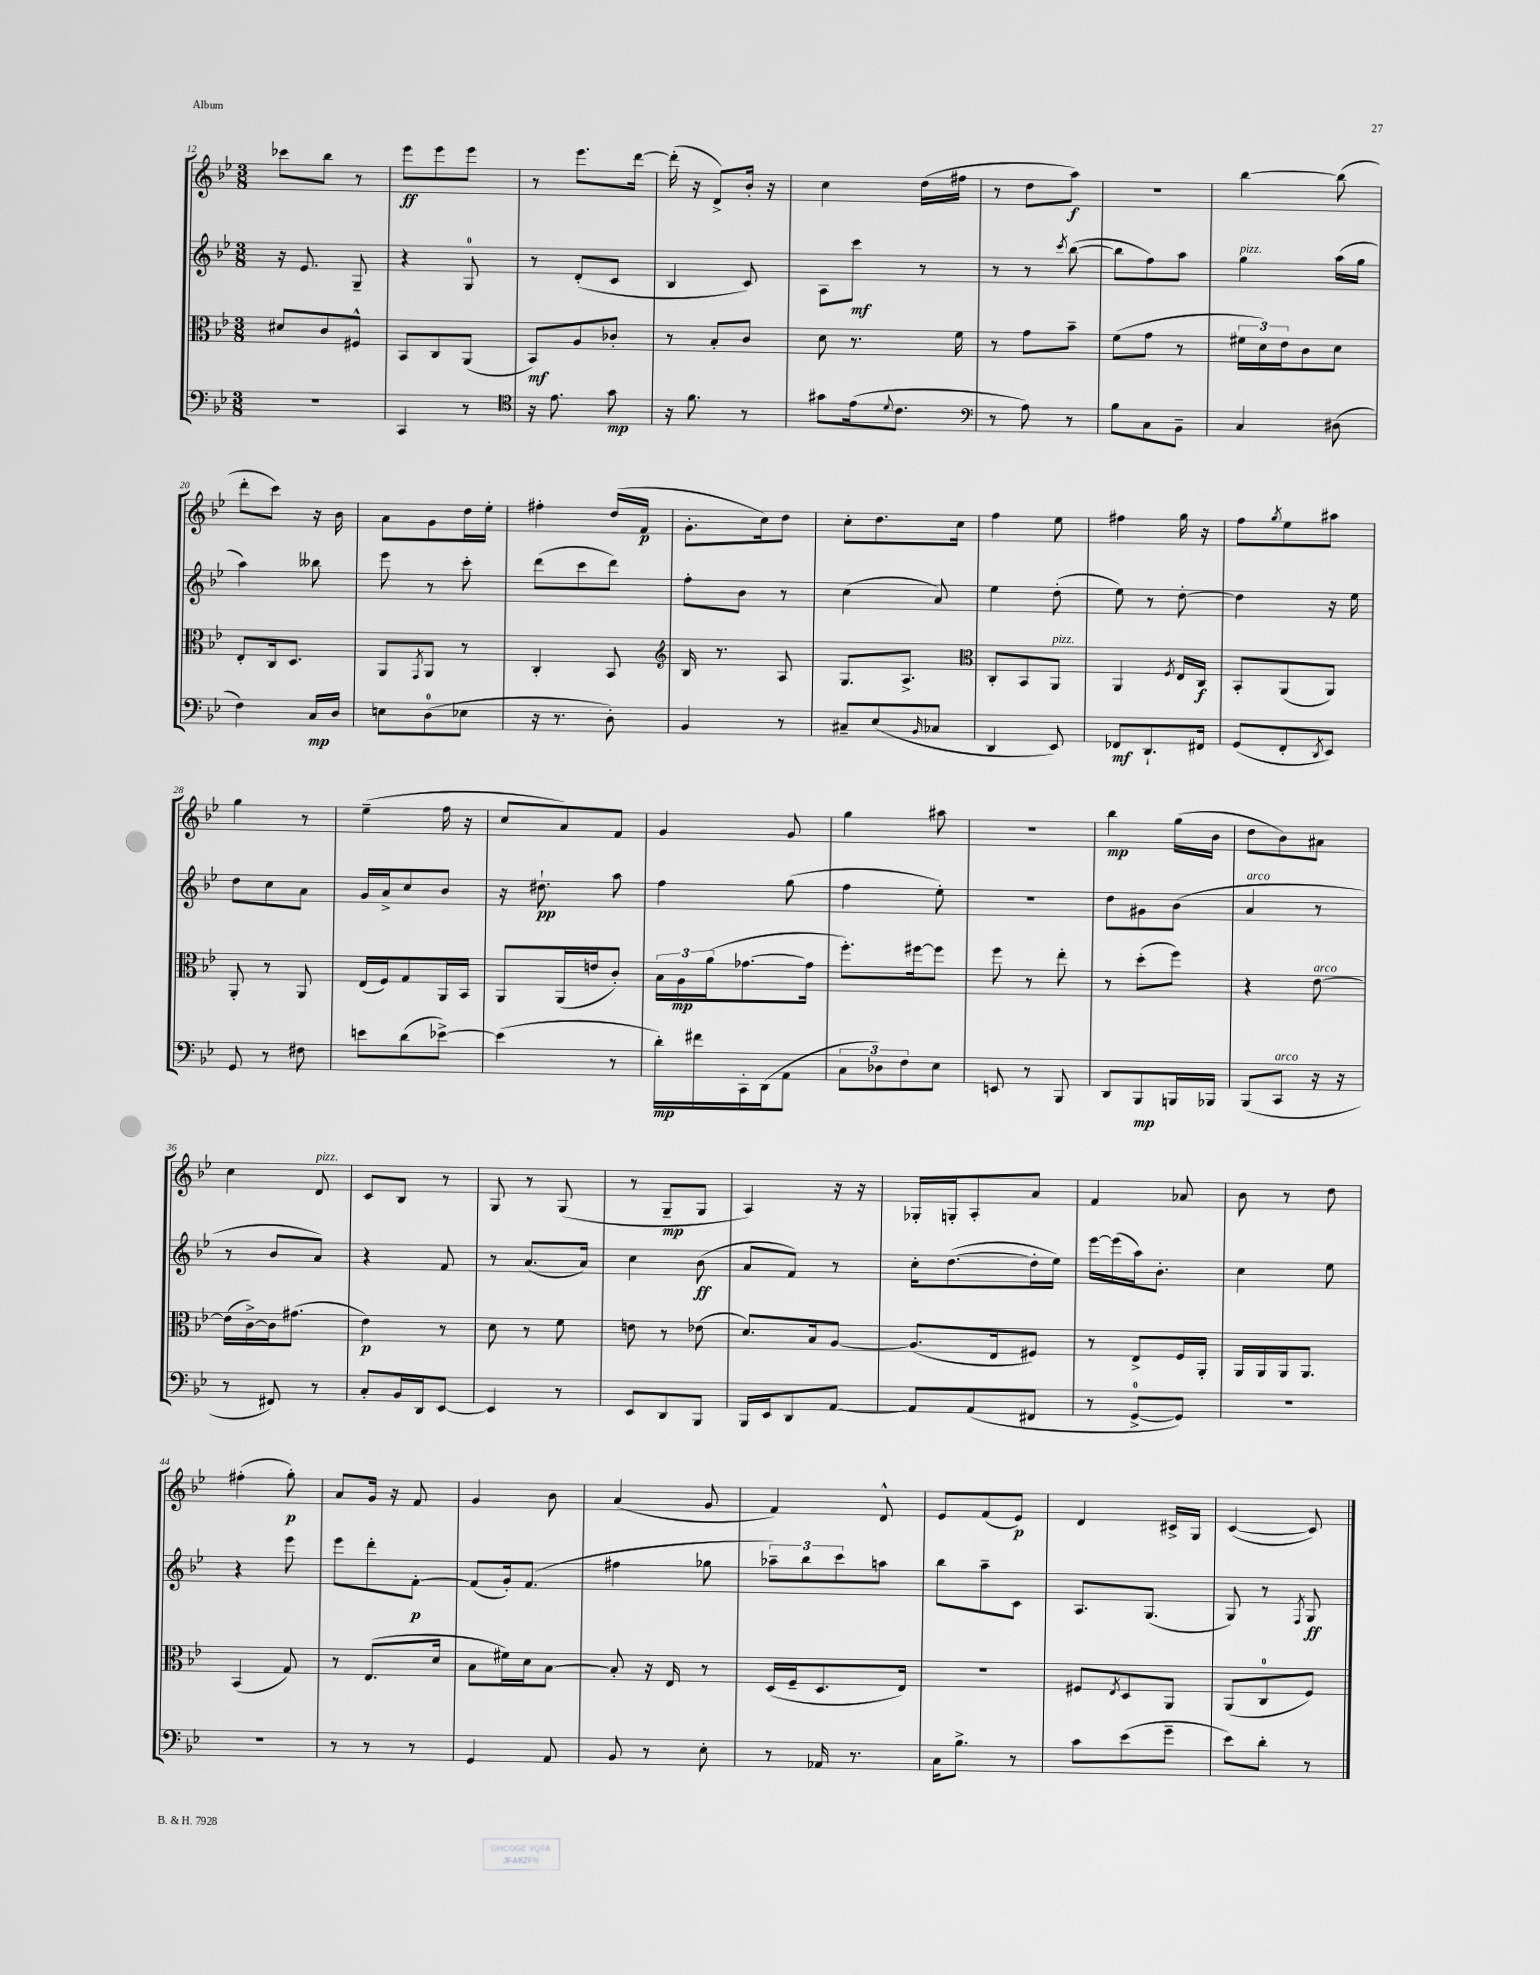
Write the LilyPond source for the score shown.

<<
\new StaffGroup <<
\new Staff = "s0" {
    \clef treble \key bes \major \numericTimeSignature \time 3/8
    ces'''8 bes''8 r8 |
    ees'''8\ff ees'''8 ees'''8 |
    r8 ees'''8. d'''16~ |
    d'''16-.( r16 d'8->) bes'16-. r16 |
    c''4 d''16( fis''16 |
    r8 d''8 a''8\f) |
    R4. |
    bes''4~ bes''8( |
    d'''8-. c'''8) r16 bes'16 |
    a'8 g'8 d''16 ees''16-. |
    fis''4-. d''16( f'16\p |
    g'8.-. c''16) d''8 |
    c''8-. d''8. c''16 |
    f''4 ees''8 |
    fis''4 g''16 r16 |
    f''8 \acciaccatura { g''8 } ees''8 ais''8 |
    g''4 r8 |
    ees''4--( f''16 r16 |
    c''8 a'8) f'8 |
    g'4 g'8 |
    g''4 ais''8 |
    R4. |
    bes''4\mp g''16( bes'16 |
    d''8 bes'8) ais'8 |
    c''4 d'8^\markup { \italic "pizz." } |
    c'8 bes8 r8 |
    g8 r8 g8( |
    r8 g8--\mp g8 |
    a4) r16 r16 |
    ges16-. g16-. a8-. a'8 |
    f'4 aes'8 |
    bes'8 r8 d''8 |
    fis''4-.( g''8-.\p) |
    a'8 g'16 r16 f'8 |
    g'4 bes'8 |
    a'4( g'8 |
    f'4) d'8-^ |
    ees'8 f'8( ees'8\p) |
    d'4 cis'16-> g16 |
    c'4~( c'8) \bar "|." |
}
\new Staff = "s1" {
    \clef treble \key bes \major \numericTimeSignature \time 3/8
    r16 ees'8. g8-- |
    r4 g8-0 |
    r8 d'8-.( c'8 |
    bes4 c'8) |
    a8 c'''8\mf r8 |
    r8 r8 \acciaccatura { c'''8 } bes''8~( |
    bes''8 f''8) a''8 |
    g''4^\markup { \italic "pizz." } a''16( g''16 |
    a''4) beses''8 |
    ees'''8 r8 c'''8-. |
    d'''8( c'''8 d'''8) |
    f''8-. bes'8 r8 |
    c''4( a'8) |
    ees''4 d''8-.( |
    ees''8) r8 d''8~-. |
    d''4 r16 ees''16 |
    d''8 c''8 a'8 |
    g'16 a'16-> c''8 bes'8 |
    r16 dis''8.-!\pp a''8 |
    f''4 g''8( |
    f''4 ees''8-.) |
    R4. |
    d''8 gis'8 bes'8( |
    a'4^\markup { \italic "arco" } r8 |
    r8 bes'8 a'8) |
    r4 f'8 |
    r8 a'8.( a'16) |
    c''4 bes'8\ff( |
    a'8 f'8) r8 |
    c''16-. d''8.~( d''16-. ees''16) |
    ees'''16~ ees'''16( a''16) bes'8.-. |
    c''4 ees''8 |
    r4 ees'''8 |
    ees'''8 d'''8-. f'8~-.\p |
    f'8( g'16-.) f'8.( |
    fis''4 ges''8 |
    \tuplet 3/2 { aes''8--) bes''8 c'''8 } a''8 |
    bes''8 a''8-- c'8 |
    a8. g8.( |
    g8) r8 \acciaccatura { f8 } g8\ff \bar "|." |
}
\new Staff = "s2" {
    \clef alto \key bes \major \numericTimeSignature \time 3/8
    dis'8 c'8 fis8-^ |
    bes,8 c8 a,8( |
    bes,8\mf) a8 ces'8-. |
    r8 bes8-. c'8 |
    d'8 r8. f'16 |
    r8 g'8 bes'8-- |
    f'8( g'8 r8 |
    \tuplet 3/2 { fis'16 d'16) ees'16 } c'8 d'8 |
    ees8-. c16 d8. |
    a,8 \acciaccatura { g,8 } a,8 r8 |
    c4-. bes,8 |
    \clef treble bes16 r8. a8 |
    g8. a8.-> |
    \clef alto c8-. bes,8 a,8^\markup { \italic "pizz." } |
    a,4 \acciaccatura { f8 } ees16 c16\f |
    bes,8-. a,8( a,8) |
    a,8-. r8 a,8 |
    ees16( f16) g8 a,16 bes,16 |
    a,8 a,16( e'16 c'8-.) |
    \tuplet 3/2 { bes16 a16\mp a'16( } ges'8.~ ges'16 |
    f''8.-.) fis''16~ fis''8 |
    f''8 r8 ees''8-. |
    r8 d''8-.( f''8) |
    r4 ees'8~^\markup { \italic "arco" } |
    ees'16( c'16~->) c'16 gis'8.( |
    ees'4\p) r8 |
    d'8 r8 f'8 |
    e'8 r8 ees'8( |
    d'8.) bes16 a8~ |
    a8.( ees16 fis8) |
    r8 ees8-> f16 a,16-. |
    a,16 a,16 a,16 a,8. |
    bes,4( g8) |
    r8 ees8.( d'16 |
    bes8 fis'16) d'16 bes8~ |
    bes8-. r16 ees16 r8 |
    d16( f16-- d8. ees16) |
    R4. |
    fis8 \acciaccatura { ees8 } d8 a,8 |
    a,8( c8-0 f8) \bar "|." |
}
\new Staff = "s3" {
    \clef bass \key bes \major \numericTimeSignature \time 3/8
    R4. |
    c,4 r8 |
    \clef tenor r16 ees'8. g'8\mp |
    r16 f'8. r8 |
    gis'8 ees'16( \appoggiatura { d'8 } c'8. |
    \clef bass r8 a8) r8 |
    bes8 c8 bes,8-- |
    c4 dis8( |
    f4) c16\mp d16 |
    e8 d8-0( ees8 |
    r16 r8. d8-.) |
    bes,4 r8 |
    cis8-- ees8( \grace { bes,16 } ces8 |
    d,4 ees,8) |
    fes,8\mf d,8.-! fis,16 |
    g,8( f,8-. \acciaccatura { d,8 } ees,8) |
    g,8 r8 fis8 |
    e'8 d'8( ees'8~->) |
    ees'4( r8 |
    d'16-.\mp) fis'16 c,16-. d,16( a,8 |
    \tuplet 3/2 { c8 des8) f8 } ees8 |
    e,8 r8 bes,,8 |
    d,8 bes,,8\mp b,,16 bes,,16 |
    bes,,8( c,8^\markup { \italic "arco" } r16 r16 |
    r8 fis,8) r8 |
    c8-. bes,16 d,16 ees,8~ |
    ees,4 r8 |
    ees,8 d,8 bes,,8 |
    bes,,16 ees,16 d,8 a,8~ |
    a,8 a,8( fis,8 |
    r8 g,8-0~-> g,8) |
    R4. |
    R4. |
    r8 r8 r8 |
    g,4 a,8 |
    bes,8 r8 ees8-. |
    r8 aes,16 r8. |
    c16 bes8.-> r8 |
    c'8 ees'8( g'8-- |
    ees'8) d'8-. r8 \bar "|." |
}
>>
>>
\layout { \context { \Score currentBarNumber = #12 } }
